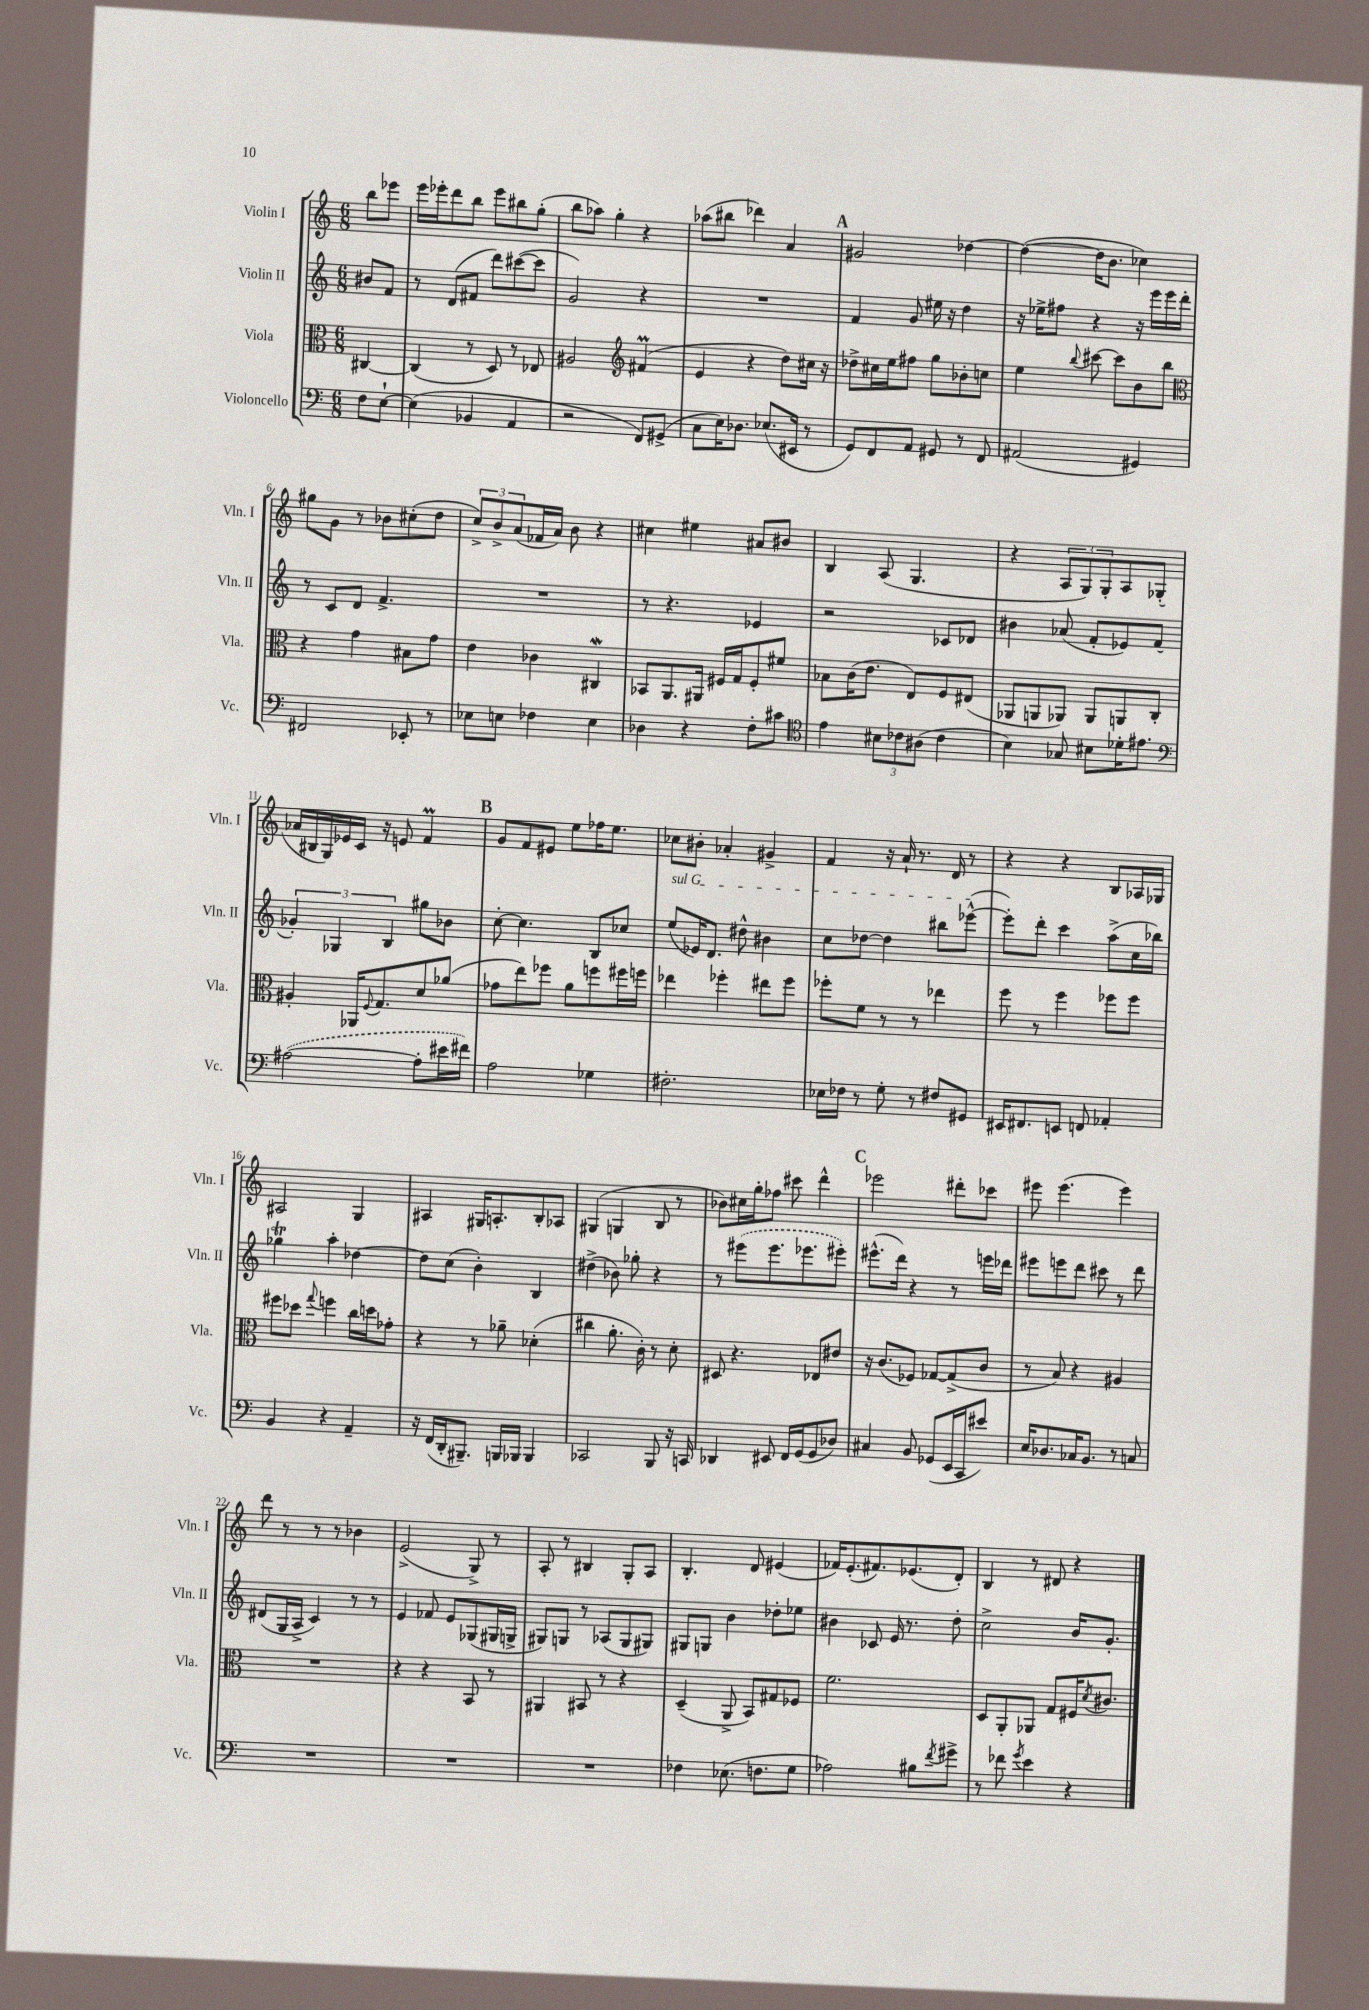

**kern	**kern	**kern	**kern
*staff4	*staff3	*staff2	*staff1
*clefF4	*clefC3	*clefG2	*clefG2
*k[]	*k[]	*k[]	*k[]
*M6/8	*M6/8	*M6/8	*M6/8
8F\L	[4C#/	8b#/L	8bb\L
[8E`\J	.	8f/J	8eee-\J
=	=	=	=
(4E\]	(4C#/]	8r	16eee\LL
.	.	.	16eee-'\J
.	.	(8d/L	8ddd\
4BB-/	8r	8f#/J	8bb\J
.	8D/)	8ddd\L)	8eee-\L
4AA/	8r	([8ccc#\	8bb#\
.	8E-/	8ccc#\]J	(8gg'\J
=	=	=	=
2r	2A#/	2g/)	8bb\L
.	.	.	8aa-\J)
.	.	.	4gg'\
*	*clefG2	*	*
8FF/L)	(4f#/	4r	4r
(8GG#^/J	.	.	.
=	=	=	=
8C\L	4e/	2.r	(8aa-\L
16E\K)	.	.	8bb#\J
8.D-\J	.	.	.
.	4r	.	4ddd-\)
(8.E-/L	.	.	.
.	8dd\L)	.	4a/
16EE#/Jk	.	.	.
8r	16cc#\Jk	.	.
.	16r	.	.
=	=	=	=
8GG/L)	8dd-^\L	4f/	2g#/
8FF/	16cc#\L	.	.
.	16ee\J	.	.
8AA/J	8ff#\J	8g/	.
8GG#/	8gg\L	16ee#\	.
.	.	16r	.
8r	8b-'\	4dd\	[4dd-\
8FF/	8cc\J	.	.
=	=	=	=
(2AA#/	4ee\	16r	(4dd-\_
.	.	16ee-^\LK	.
.	.	8ff#\J	.
.	8qqbb/	.	.
.	[8ccc#\	4r	16dd-\]LK
.	.	.	8.b\J
.	8ccc#\]L	.	.
4GG#/)	8b\	16r	4cc-\)
.	.	16eee\LL	.
.	8bb\J	16eee\	.
.	.	16ddd'\JJ	.
=	=	=	=
*	*clefC3	*	*
2FF#/	4r	8r	8gg#\L
.	.	8c/L	8g\J
.	4g\	8d/J	8r
.	.	4.f^/	8b-\L
8EE-'/	8B#\L	.	(8cc#'\
8r	8g\J	.	8dd\J
=	=	=	=
8E-\L	4e\	2.r	12cc^/L)
.	.	.	12b^/
8E\J	.	.	.
.	.	.	(12a/
4F-\	4c-\	.	16f-/L
.	.	.	16a/JJ)
.	.	.	8b\
4E\	4C#/	.	4r
=	=	=	=
4D-\	8BB-/L	8r	4cc#\
.	8.AA/	4.r	.
4r	.	.	4ee#\
.	16AA#/Jk	.	.
.	16F#/LL	.	.
.	16G/J	.	.
8F'\L	8F#'/	4e-/	8a#/L
8c#\J	8f#/J	.	8b#/J
=	=	=	=
*clefC4	*	*	*
4e\	8B-\L	2r	4B/
.	(16c\K	.	.
.	8.e\J	.	.
12B#\L	.	.	(8A/
12c-\	.	.	.
.	8E/L)	.	4.G/
(12A#\J	.	.	.
4c-\	8F/	8c-/L	.
.	(8E#/J	8d-/J	.
=	=	=	=
4B\)	8AA-/L	4b#\	4r
.	8AA/	.	.
8G-/	8AA-/J)	(8a-/	12A/L
.	.	.	12G/)
8B#\L	8AA-/L	8f'/L	.
.	.	.	12G'/
16d-'\K	8AA/	8e-/)	8A/
8.e#\J	.	.	.
.	8C'/J	(8f/J	(8G-'/J
=	=	=	=
*clefF4	*	*	*
([2A#\	4A#'/	6g-'/)	16a-/LL
.	.	.	16B#/
.	.	.	16G/)
.	.	6G-/	.
.	.	.	16e-/
.	16AA-/LK	.	16c/JJ
.	8qqF/	.	.
.	8.G/	.	16r
.	.	6B/	.
.	.	.	8e/
8A#'\]L	8d/	8gg#\L	4f/
16e#\L	(8a-/J	8b-\J	.
16f#\JJ)	.	.	.
=	=	=	=
2A\	8g-\L	[8cc'\	8g/L
.	8ee\)	4.cc\]	8f/
.	8ff-\J	.	8e#/J
.	8a\L	.	8ee\L
4G-\	8ff\	8B/L	16ff-\K
.	.	.	8.ee\J
.	16ff#\L	8cc-/J	.
.	16ff\JJ	.	.
=	=	=	=
2.F#'\	4ee-\	(8ee/L	8cc-\L
.	.	16e-/K)	8b#'\J
.	.	8.d/J	.
.	4ff-'\	.	4a-'/
.	.	8dd#^^\	.
.	8ee#\L	4b#\	4g#^/
.	8ff-\J	.	.
=	=	=	=
16E-\LL	8ff-'\L	8cc\L	4f/
16F-\JJ	.	.	.
8r	8f\J	[8dd-\J	.
8G'\	8r	4dd-\]	16r
.	.	.	16a`/
8r	8r	.	8.r
8F#/L	4ee-\	8bb#\L	.
.	.	.	16d/
8GG#/J	.	([8eee-^^\J	8r
=	=	=	=
16EE#/LK	8ff\	8eee-'\]L)	4r
8.FF#/	.	.	.
.	8r	8ddd'\J	.
8EE/J	4ff\	4ccc\	4r
8FF/	.	.	.
4AA-'/	8ff-\L	(8aa^\L	8B/L
.	8ff-\J	16cc\L	16A-/L
.	.	16bb-\JJ)	16G-/JJ
=	=	=	=
4BB/	8ff#\L	4gg-\	2A#/
.	8dd-\J	.	.
.	8qqgg/	.	.
4r	4ff\	4aa'\	.
4AA~/	16cc\LL	[4dd-\	4G/
.	16dd\J	.	.
.	8g-'\J	.	.
=	=	=	=
16r	4r	8dd-\]L	4A#/
(16FF/LL	.	.	.
16DD'/J	.	(8cc\J	.
8.BBB#~/J)	.	.	.
.	8r	4b'\)	16G#/LK
.	.	.	8.A'/
16BBB/LL	8a-~\	.	.
16BBB-/JJ	.	.	.
4BBB-/	(4d-'\	4B/	8B'/
.	.	.	8A-/J
=	=	=	=
2CC-/	4cc#\	(4dd#^\	(4G#/
.	8.a'\	8b-\)	4G/
.	.	8gg-'\	.
.	16c'\)	.	.
8BBB/	8r	4r	8B/
16r	8d'\	.	8r
16CC/	.	.	.
=	=	=	=
4DD-/	8D#/	8r	8b-\L)
.	4.r	(8eee#\L	16cc#\L
.	.	.	16gg'\J
8EE#/	.	8.eee#\	8ff-\J
16FF/LL	.	.	8ccc#\
(16GG/J	.	8.eee-\	.
8GG/	8E-/L	.	4ddd^^\
8D-/J)	8e#/J	8eee#'\J)	.
=	=	=	=
4C#/	16r	(8.eee#^^\L	2eee-\
.	(8.c/L	.	.
.	.	16ddd\Jk)	.
8BB/	8F-/J)	4r	.
(8GG-/L	[8G-/L	.	.
16EE/L	(8G-^/]	8r	8ddd#'\L
16CC/J	.	.	.
8e#/J)	8c/J	16eee\LL	8ccc-\J
.	.	16ddd-\JJ	.
=	=	=	=
16E/LK	8r	8eee#\L	8eee#\
8.D-/	.	.	.
.	8B/)	8eee\	(4.eee#\
16C-/K	4r	8ddd\J	.
8.BB/J	.	.	.
.	.	8ccc#\	.
8r	4A#/	8r	4eee#\)
8C/	.	8ddd\	.
=	=	=	=
2.r	2.r	(8d#/L	8ddd\
.	.	16G/L	8r
.	.	16A^/JJ	.
.	.	4c/)	8r
.	.	.	8r
.	.	8r	4b-\
.	.	8r	.
=	=	=	=
2.r	4r	4e/	(2e^/
.	4r	8f-/	.
.	.	8e/L	.
.	8BB/	(8G-/	8G^/)
.	8r	16G#/L	8r
.	.	16G^/JJ	.
=	=	=	=
2.r	4AA#/	8G#/L)	8A'/
.	.	8G/J	8r
.	8BB#/	8r	4B#/
.	8r	(8A-/L	.
.	4r	8G/	8G'/L
.	.	8G#/J)	8A/J
=	=	=	=
4F-\	(4D~/	8G#/L	4.B'/
.	.	8G/J	.
(8.E-\	8AA^/	4b\	.
.	8BB/L)	.	8d/
8.F\L	.	.	.
.	8G#/	8dd-'\L	(4e#/
8G\J	8F-/J	8ee-\J	.
=	=	=	=
2A-\)	2.f\	4b#\	16f-/LK)
.	.	.	(8.e'/
.	.	8c-/	8.f#/)
.	.	16e/	.
.	.	8.r	(8.e-/
8B#\L	.	.	.
8qf/	.	.	.
8g#^\J	.	8dd'\	8d'/J)
=	=	=	=
8r	8D/L	2cc^\	4B/
8f-\	8AA'/	.	.
8qg/	.	.	.
4e\	8AA-/J	.	8r
.	8G/L	.	8d#/
4r	16F#/K	16b/LK	4r
.	8qd/	.	.
.	8.c#/J	8.g'/J	.
==	==	==	==
*-	*-	*-	*-
